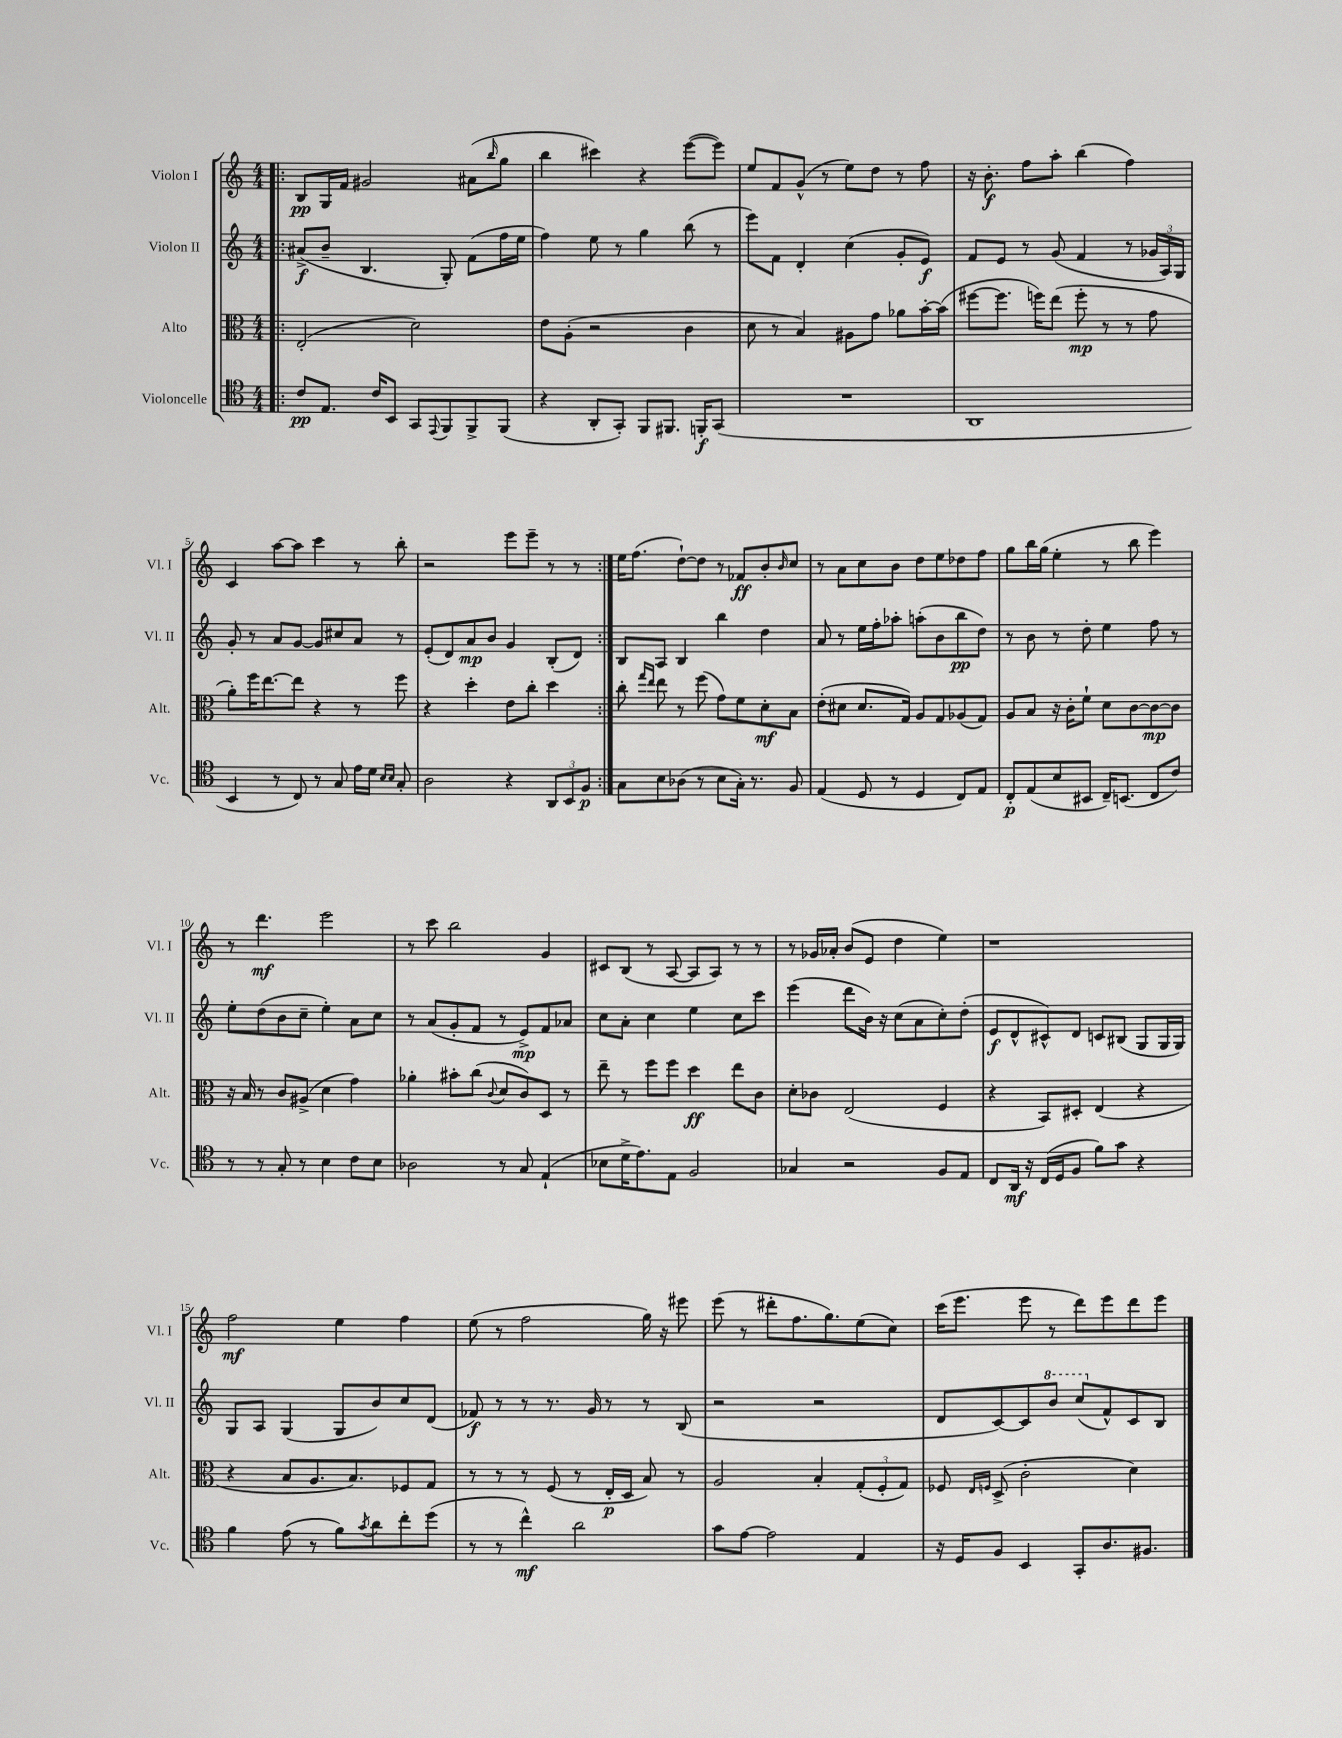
<<
\new StaffGroup <<
\new Staff = "s0" \with { instrumentName = "Violon I" shortInstrumentName = "Vl. I" } {
    \clef treble \key c \major \numericTimeSignature \time 4/4
    \repeat volta 2 { \bar ".|:" b8\pp g16 f'16 gis'2 ais'8( \grace { b''16 } g''8 |
    b''4 cis'''4) r4 e'''8~( e'''8) |
    e''8 f'8 g'8-^( r8 e''8) d''8 r8 f''8 |
    r16 b'8.-.\f f''8 a''8-. b''4( f''4) |
    c'4 a''8~ a''8 c'''4 r8 b''8-. |
    r2 e'''8 e'''8-- r8 r8 | }
    e''16 f''8.( d''8~-!) d''8 r8 fes'8\ff b'8-. \grace { b'16 } c''8 |
    r8 a'8 c''8 b'8 d''8 e''8 des''8 f''8 |
    g''8 b''16 g''16( e''4-. r8 b''8 e'''4) |
    r8 d'''4.\mf e'''2 |
    r8 c'''8 b''2 g'4 |
    cis'8 b8( r8 a8~ a8 a8) r8 r8 |
    r8 ges'16 aes'16-. b'8( e'8 d''4 e''4) |
    r1 |
    f''2\mf e''4 f''4 |
    e''8( r8 f''2 g''16) r16 eis'''8 |
    e'''8( r8 dis'''8-. f''8. g''8.) e''8( c''8) |
    c'''16( e'''8. e'''8 r8 d'''8) e'''8 d'''8 e'''8 \bar "|." |
}
\new Staff = "s1" \with { instrumentName = "Violon II" shortInstrumentName = "Vl. II" } {
    \clef treble \key c \major \numericTimeSignature \time 4/4
    \repeat volta 2 { \bar ".|:" ais'8->\f( b'8-- b4. g8-.) f'8( f''16 e''16 |
    f''4) e''8 r8 g''4 b''8( r8 |
    e'''8) f'8 d'4-. c''4( g'8-. e'8\f) |
    f'8 e'8 r8 g'8( f'4 r8 \tuplet 3/2 { ges'16 a16) g16 } |
    g'8-. r8 a'8 g'8~ g'8 cis''8 a'8 r8 |
    e'8-.( d'8) a'8\mp b'8 g'4 b8-.( d'8) | }
    b8 a8 b4 b''4 d''4 |
    a'8 r8 e''16 f''16-. aes''8-. a''8-.( b'8 b''8\pp d''8) |
    r8 b'8 r8 d''8-. e''4 f''8 r8 |
    e''8-. d''8( b'8 c''8-- e''4-.) a'8 c''8 |
    r8 a'8( g'8-. f'8 r8 e'8->\mp) f'8 aes'8 |
    c''8 a'8-. c''4 e''4 c''8 c'''8 |
    e'''4( d'''8 b'16) r16 c''8( a'8 c''8-.) d''8-.( |
    e'8\f d'8-^ cis'8-^) d'8 c'8 bis8( g8 g16 g16) |
    g8 a8 g4( g8 b'8) c''8 d'8( |
    fes'8\f) r8 r8 r8. g'16 r8 r8 b8( |
    r2 r2 |
    d'8 c'8~) c'8 \ottava #1 b''8 c'''8( \ottava #0 f'8-^) c'8 b8 \bar "|." |
}
\new Staff = "s2" \with { instrumentName = "Alto" shortInstrumentName = "Alt." } {
    \clef alto \key c \major \numericTimeSignature \time 4/4
    \repeat volta 2 { \bar ".|:" e2-.( d'2) |
    e'8 a8-.( r2 c'4 |
    d'8 r8 b4) ais8 g'8 aes'8 b'16~-. b'16( |
    fis''8~ fis''8. f''16) e''8( f''8-.\mp r8 r8 g'8 |
    a'8-.) f''16 e''8.~ e''8 r4 r8 f''8 |
    r4 d''4-. e'8 c''8-. d''4 | }
    c''8-. \grace { g''16 e''16 } e''8 r8 f''8( g'8) f'8 d'8-.\mf b8 |
    e'8-.( dis'8 dis'8. g16) a8 g8 aes8( g8) |
    a8 b8 r16 c'16-. f'8-! d'8 c'8~ c'8~\mp c'8 |
    r16 b16 r8 c'8 ais8->( d'4 g'4) |
    aes'4-. bis'8-. c''8( \appoggiatura { c'8 } d'8 c'8) d8 r8 |
    e''8-- r8 f''8 f''8 d''4\ff e''8 c'8 |
    d'8-. ces'8 e2( f4 |
    r4 b,8) dis8-. e4( r4 |
    r4 b8 a8. b8.) fes8 g8 |
    r8 r8 r8 f8( r8 e16-.\p d16 b8) r8 |
    a2 b4-. \tuplet 3/2 { g8-.( f8-. g8) } |
    fes8 \grace { e16 f16 } d8->( c'2-. d'4) \bar "|." |
}
\new Staff = "s3" \with { instrumentName = "Violoncelle" shortInstrumentName = "Vc." } {
    \clef tenor \key c \major \numericTimeSignature \time 4/4
    \repeat volta 2 { \bar ".|:" c'8\pp e8. c'16 b,8 g,8 \appoggiatura { e,8 } f,8 f,8-> f,8( |
    r4 a,8-. g,8-.) f,8 fis,8. f,16-.\f g,8( |
    R1 |
    a,1 |
    b,4 r8 c8) r8 g8 e'16 d'16 \grace { b16 b16 } g8-. |
    a2 r4 \tuplet 3/2 { a,8 b,8 f8\p } | }
    g8 b8 aes8( r8 b8 g16-.) r8. f8 |
    e4( d8 r8 d4 c8) e8 |
    c8-.\p e8( b8 bis,8 c16--) b,8.( c8 c'8) |
    r8 r8 g8-. r8 b4 c'8 b8 |
    aes2 r8 g8 e4-!( |
    bes8 d'16-> e'8.) e8 f2 |
    ges4 r2 f8 e8 |
    c8 a,16\mf r16 c16( d16 f8 f'8) g'8 r4 |
    f'4 e'8( r8 f'8) \acciaccatura { g'8 } a'8 c''8-. d''8( |
    r8 r8 c''4-^\mf) a'2 |
    g'8 e'8~ e'2 e4 |
    r16 d16 f8 b,4 g,8-. a8. fis8. \bar "|." |
}
>>
>>
